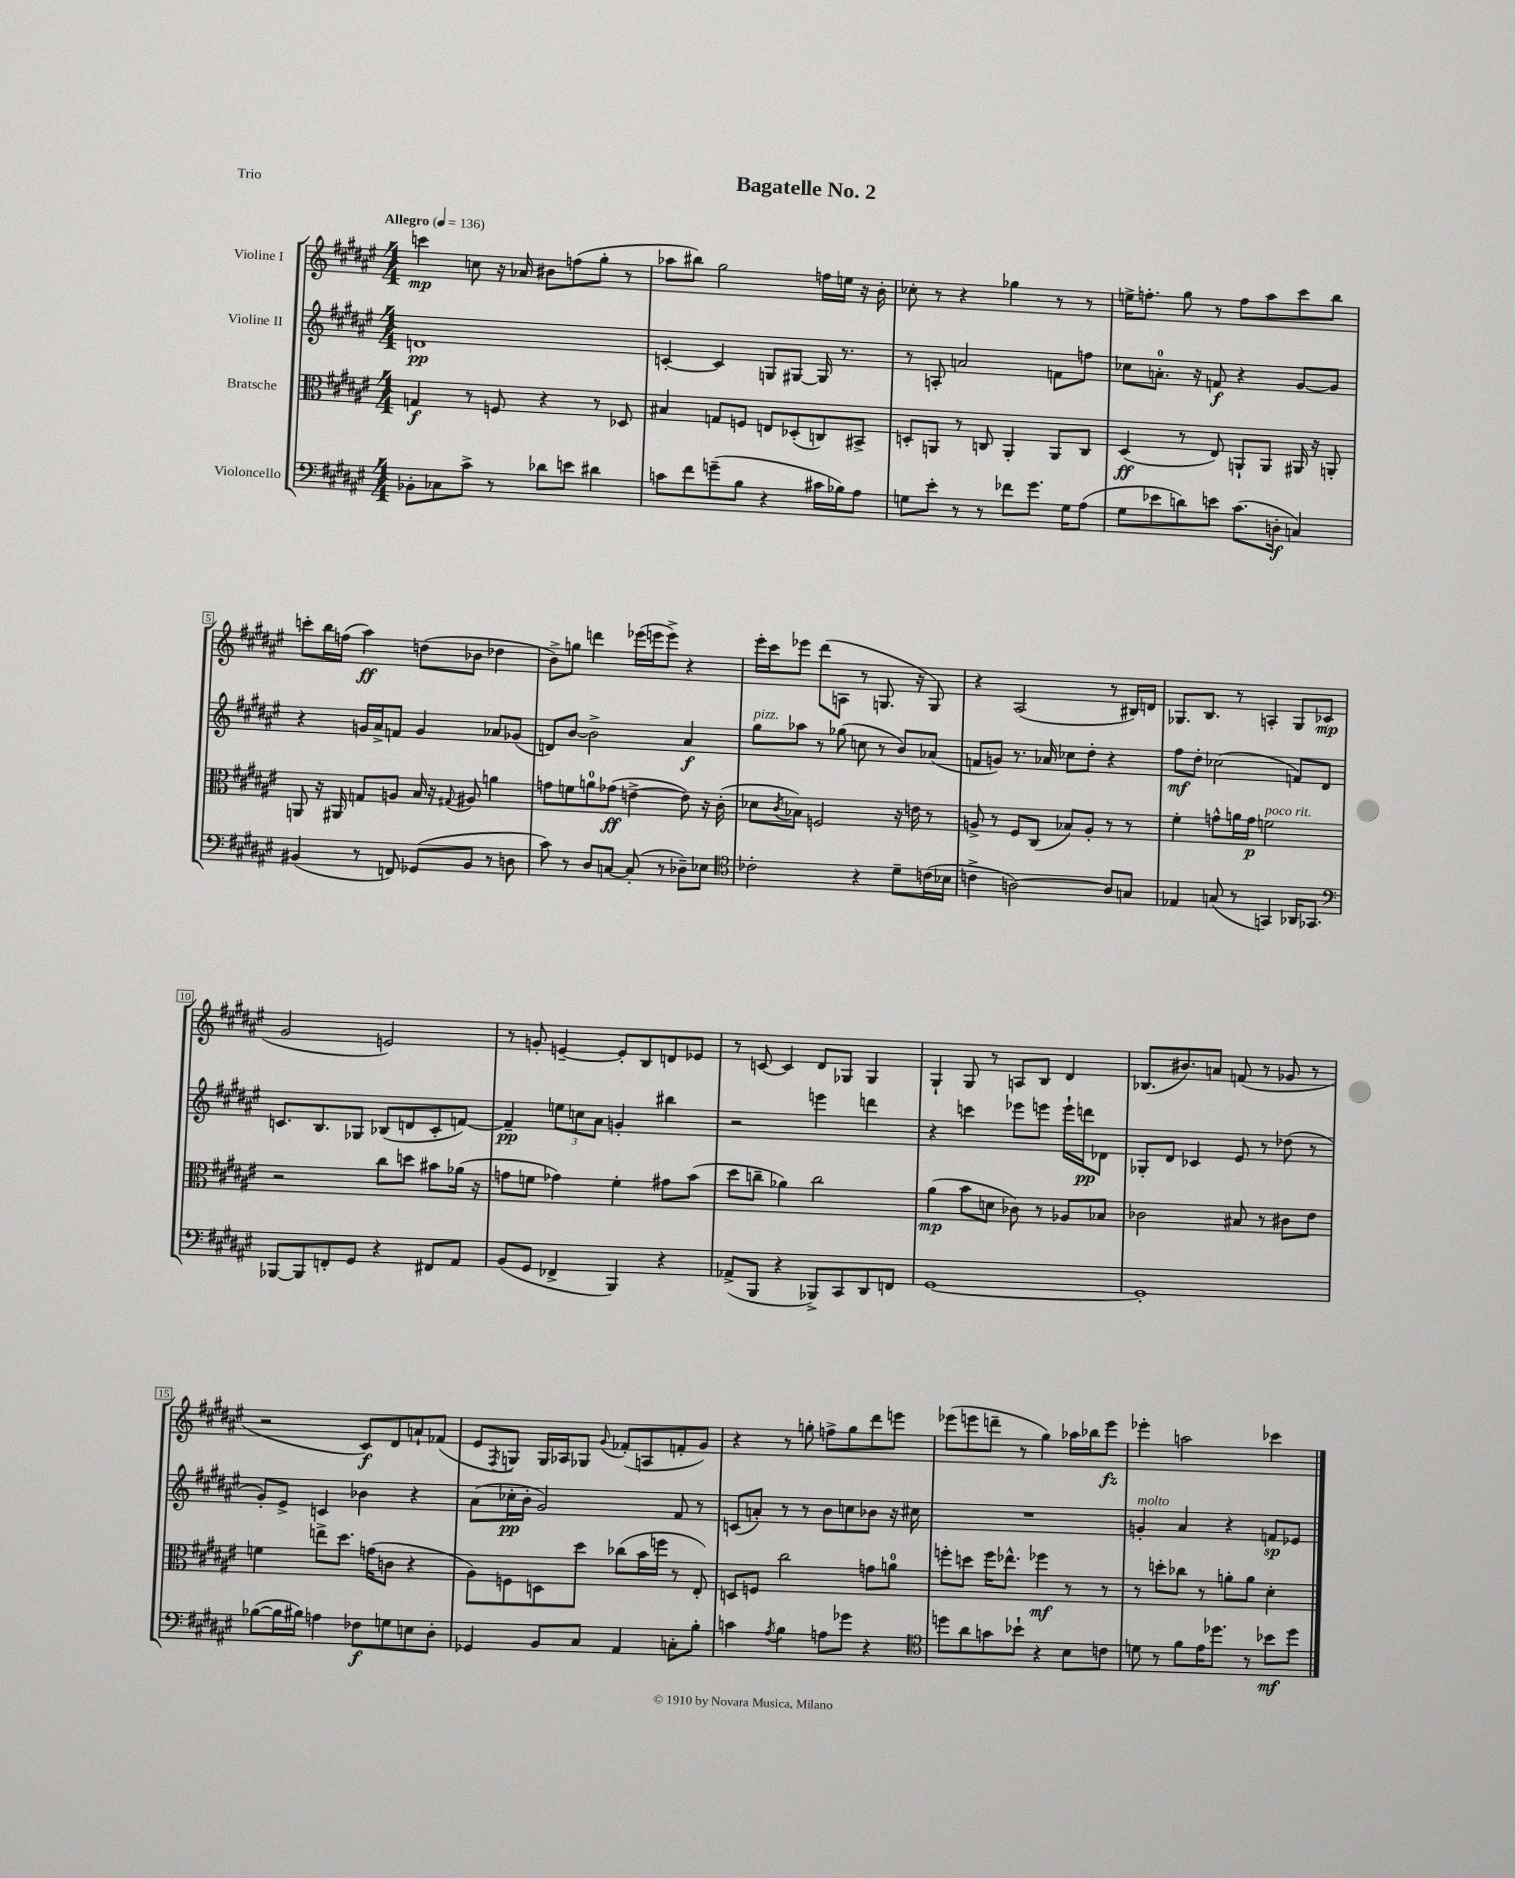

**kern	**kern	**kern	**kern
*staff4	*staff3	*staff2	*staff1
*clefF4	*clefC3	*clefG2	*clefG2
*k[f#c#g#d#a#e#]	*k[f#c#g#d#a#e#]	*k[f#c#g#d#a#e#]	*k[f#c#g#d#a#e#]
*M4/4	*M4/4	*M4/4	*M4/4
*MM136	*MM136	*MM136	*MM136
8BB-'	4G	1d	4ccc
8C-	.	.	.
8c#^	8r	.	8cc
8r	8F	.	16r
.	.	.	16a-
8d-	4r	.	8b#
8e	.	.	(8ff
4d#	8r	.	8gg#'
.	8D-	.	8r
=	=	=	=
8c	4B#	[4c'	8aa-
8f#	.	.	8bb#)
(8g~	8G	4c]	2gg#
8B	8F	.	.
4r	8E	8G	.
.	(8D-'	[8G#	.
16c#	8C)	16G#]	16ff
16B-)	.	8.r	16ee
8A#	8BB#^	.	16r
.	.	.	16b'
=	=	=	=
8G	8D'	8r	8cc-'
8e#'	8AA	8A'	8r
8r	8r	2a	4r
8r	8C	.	.
8f-	4AA'	.	4gg-
8.g#	.	.	.
.	8AA	8f	8r
16G	.	.	.
(8A#	8C	8ff	8r
=	=	=	=
8G#	(4D#	8cc-	16ee^
.	.	.	8.ff'
8e-	.	8.a'	.
8d)	8r	.	8gg#
.	.	16r	.
8e	8E#)	8f	8r
(8.c#	8AA`	4r	8ff
.	8AA	.	8aa#
16D'	.	.	.
4C)	16AA#	[8g#	8ccc#
.	16r	.	.
.	8AA'	8g#]	8bb
=	=	=	=
(4BB#	8AA	4r	8ccc'
.	16r	.	16bb
.	16AA#	.	(16ff
8r	8G	16g	4aa#)
.	.	16a#^	.
8FF)	8A	8f	.
(8GG-	16B	4g	(8dd
.	16r	.	.
.	8qqG#	.	.
8BB#	8A#	.	8b-
8r	4a	8a-	4dd-
8D	.	(8g-	.
=	=	=	=
8c#)	8g	8d)	8b^)
8r	8f	[8b	8gg
8D#	8a	2b^]	4ddd
[8C	(8g-	.	.
(8C']	[4e^	.	(16eee-
.	.	.	16eee
8r	.	.	8eee^)
8D-~)	8e])	4a#	4r
8E-	16r	.	.
.	(16c#'	.	.
=	=	=	=
*clefC4	*	*	*
2c-'	8d-	8gg#	16eee#'
.	.	.	16ccc#
.	8qc#	.	.
.	8B-)	8aa-	8eee-
.	2F	8r	(8ddd#
.	.	(8gg-	8A
4r	.	8cc	8r
.	.	8r	8.G
8d#~	16r	8b)	.
.	16e	.	16r
(16c	8r	(8a-	8G)
16B-	.	.	.
=	=	=	=
4c^	8A^	8f	4r
.	8r	8g)	.
[2A)	8F#	8.r	(2A#
.	(8C#	.	.
.	.	16a-	.
.	8B-)	8cc-	.
.	8A'	8dd#'	.
8A]	8r	4r	8r
8G	8r	.	16B#)
.	.	.	16d
=	=	=	=
4E-	4f#'	8ff#	8.G-
.	.	8dd#'	.
.	.	.	8.B
(8G	8g^^	(2cc-	.
8r	16a	.	8r
.	16g	.	.
4GG)	2f	.	4A'
16AA-	.	8f)	8G-
8.GG-	.	.	.
.	.	8d#	(8c-
=	=	=	=
*clefF4	*	*	*
[8BBB-	2r	8.c	2g#
8BBB-]	.	.	.
.	.	8.B	.
8FF'	.	.	.
8GG#	.	8G-	.
4r	8cc#	(8B-	2e)
.	8dd	8d	.
8FF#	8b#	8c'	.
8AA#	(16a-	[8f)	.
.	16r	.	.
=	=	=	=
(8BB	8g	4f~]	8r
8GG#	8f	.	8g'
4FF-^	4g-)	12ee	[4e~
.	.	12cc	.
.	.	12a#	.
4BBB)	4f'	4g'	8e']
.	.	.	8B
4r	8g#	4bb#	8d
.	(8b	.	8e-
=	=	=	=
(8AA-^	8dd#	2r	8r
8BBB	8cc~	.	[8c
4r	4a-)	.	4c]
8BBB-^)	2cc	4eee	8d#
8CC#	.	.	8G-
8DD#	.	4ddd	4G-
8FF	.	.	.
=	=	=	=
[1GG#	(4a#	4r	4G#`
.	8b	4ccc	8G#
.	8d	.	8r
.	8c-)	8eee-	8A
.	8r	8eee	8B
.	8A-	16eee`	4d#
.	.	16ddd	.
.	8B-	8d-	.
=	=	=	=
1GG#']	2c-	8G-'	(8.B-
.	.	8d#	.
.	.	.	8.b#)
.	.	4c-	.
.	.	.	8a
.	8B#	8e#	(8f
.	8r	8r	8r
.	8c#	(8dd-	8g-
.	8e#	8r	8r
=	=	=	=
([8B-	4f	8g#')	2r
16B-]	.	8e#^	.
16B#)	.	.	.
4A	8ee^	4c	.
.	8.dd#	.	.
8F-	.	4b-	8c#)
.	(16g	.	.
8G	8c	.	8d#
8E	4r	4r	8a`
8D#'	.	.	(8f-
=	=	=	=
4GG-	8A#)	(8a#	8e#
.	.	.	8qF#
.	8F	16cc-'	8G)
.	.	16b'	.
8BB	8D	2g#)	16G
.	.	.	16A-
8C#	8dd#	.	8G-
.	.	.	8qqg#
4AA#	(8cc-	.	(8f-'
.	16b	.	8A
.	16ff	.	.
8C'	8r	8f#	8f'
8B'	8E#')	8r	8g#)
=	=	=	=
4c	8D	(8c	4r
.	8F	8a')	.
8qA#	.	.	.
4B	2cc#	8r	8r
.	.	8r	8gg'
8A	.	8b	8ff^
8g-	.	8cc	8gg
4r	8g	8b-	8ddd#
.	8a	16r	8eee
.	.	16cc#	.
=	=	=	=
*clefC4	*	*	*
8dd	8ff'	1r	(8eee-
8a#	8dd	.	8eee
8g	16ff	.	8ddd~
.	8.ee-^^	.	.
8b-`	.	.	8r
4r	4ff-	.	4gg#)
8B	8r	.	16aa-
.	.	.	16bb-
8c	8r	.	8eee
=	=	=	=
8d	8r	4g'	4eee-'
8r	8dd'	.	.
8f#	8cc-	4a#	2aa
16e#	8r	.	.
8.dd-	.	.	.
.	8a'	4r	.
8r	8a	.	.
8b-	4d#'	8f	4ccc-
8dd-	.	8e-	.
==	==	==	==
*-	*-	*-	*-
